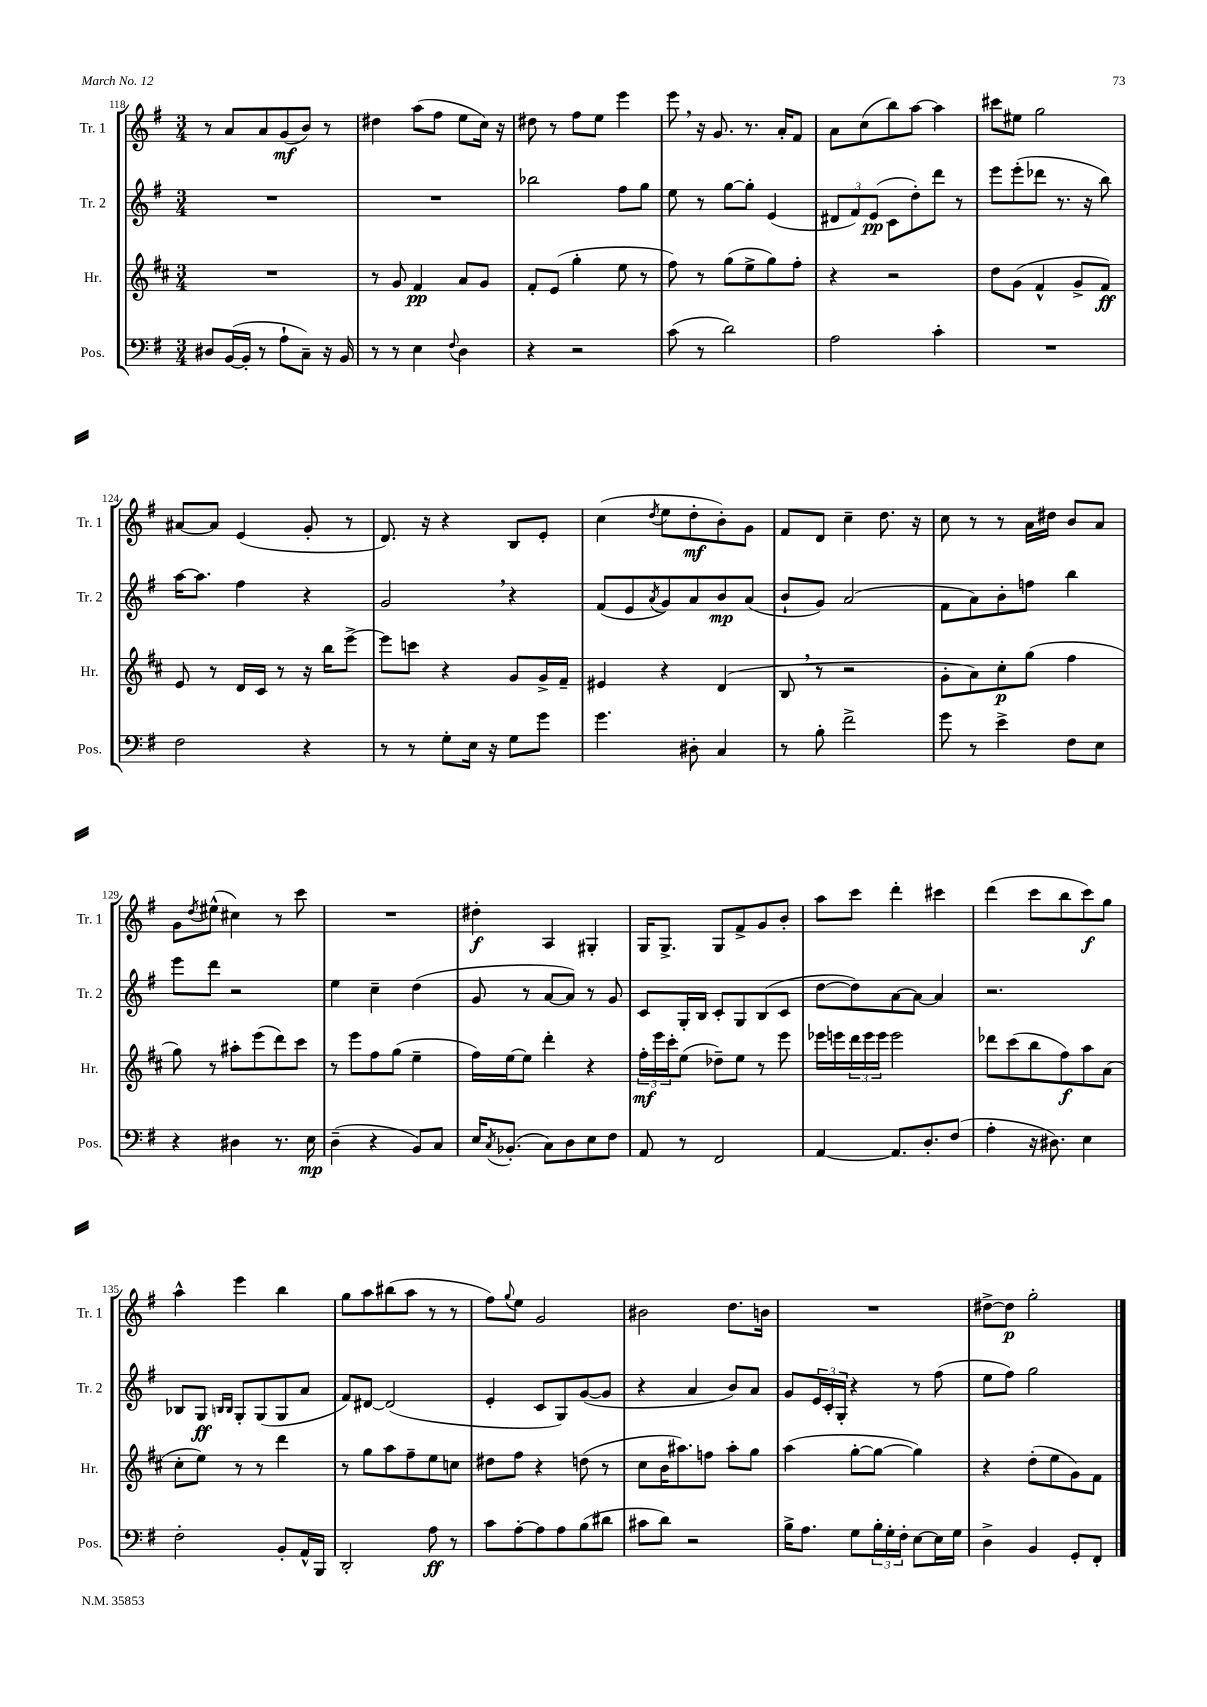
<<
\new StaffGroup <<
\new Staff = "s0" \with { instrumentName = "Tr. 1" shortInstrumentName = "Tr. 1" } {
    \clef treble \key g \major \numericTimeSignature \time 3/4
    r8 a'8 a'8 g'8\mf( b'8) r8 |
    dis''4 a''8( fis''8 e''8 c''16) r16 |
    dis''8 r8 fis''8 e''8 e'''4 |
    e'''8 \breathe r16 g'8. r8. a'16-. fis'8 |
    a'8 c''8( b''8) a''8~ a''4 |
    cis'''8 eis''8 g''2 |
    ais'8~ ais'8 e'4( g'8-. r8 |
    d'8.) r16 r4 b8 e'8-. |
    c''4( \acciaccatura { d''8 } e''8 d''8-.\mf b'8-.) g'8 |
    fis'8 d'8 c''4-- d''8. r16 |
    c''8 r8 r8 a'16 dis''16 b'8 a'8 |
    g'8 \acciaccatura { d''8 } eis''8-^( cis''4) r8 c'''8 |
    R2. |
    dis''4-.\f a4 gis4-. |
    g16 g8.-> g8 fis'8-> g'8 b'8-. |
    a''8 c'''8 d'''4-. cis'''4 |
    d'''4( c'''8 b''8 c'''8\f) g''8 |
    a''4-^ e'''4 b''4 |
    g''8 a''8 bis''8( a''8 r8 r8 |
    fis''8) \appoggiatura { g''8 } e''8 g'2 |
    bis'2 d''8. b'16 |
    R2. |
    dis''8~-> dis''8\p g''2-. \bar "|." |
}
\new Staff = "s1" \with { instrumentName = "Tr. 2" shortInstrumentName = "Tr. 2" } {
    \clef treble \key g \major \numericTimeSignature \time 3/4
    R2. |
    R2. |
    bes''2 fis''8 g''8 |
    e''8 r8 g''8~ g''8-. e'4( |
    \tuplet 3/2 { dis'8 fis'8) e'8\pp( } c'8 d''8-.) d'''8 r8 |
    e'''8 e'''8-.( des'''8 r8. r16 b''8) |
    a''16~ a''8. fis''4 r4 |
    g'2 \breathe r4 |
    fis'8( e'8 \acciaccatura { a'8 } g'8) a'8 b'8\mp a'8( |
    b'8-! g'8) a'2( |
    fis'8 a'8) b'8-. f''8 b''4 |
    e'''8 d'''8 r2 |
    e''4 c''4-- d''4( |
    g'8 r8 a'8~ a'8) r8 g'8 |
    c'8 g16-. b16 c'8-. g8 b8( c'8 |
    d''8~ d''8) a'8~ a'8~ a'4 |
    r2. |
    bes8 g8\ff \grace { b16 b16 } g8-. g8( g8 a'8 |
    fis'8) dis'8~ dis'2( |
    e'4-. c'8 g8) g'8~( g'8 |
    r4 a'4 b'8) a'8 |
    g'8 \tuplet 3/2 { e'16 c'16-. g16-. } r4 r8 fis''8( |
    e''8 fis''8) g''2 \bar "|." |
}
\new Staff = "s2" \with { instrumentName = "Hr." shortInstrumentName = "Hr." } {
    \clef treble \key d \major \numericTimeSignature \time 3/4
    R2. |
    r8 g'8 fis'4\pp a'8 g'8 |
    fis'8-. e'8( g''4-. e''8 r8 |
    fis''8) r8 g''8( e''8-> g''8) fis''8-. |
    r4 r2 |
    d''8 g'8( fis'4-^ g'8-> fis'8\ff) |
    e'8 r8 d'16 cis'16 r8 r16 b''16 e'''8~-> |
    e'''8 c'''8 r4 g'8 g'16-> fis'16-- |
    eis'4 r4 d'4( |
    b8 \breathe r8 r2 |
    g'8-. a'8) cis''8-.\p g''8( fis''4 |
    g''8) r8 ais''8-. e'''8( d'''8) cis'''8 |
    r8 e'''8 fis''8 g''8( e''4-- |
    fis''16) e''16~ e''8 d'''4-. r4 |
    \tuplet 3/2 { fis''16-.\mf e'''16 cis'''16-. } e''8( des''8--) e''8 r8 e'''8 |
    ees'''16 e'''16 \tuplet 3/2 { d'''16 e'''16 e'''16 } e'''2 |
    des'''8 cis'''8( b''8 fis''8\f) a''8 a'8( |
    cis''8-. e''8) r8 r8 d'''4 |
    r8 g''8 a''8 fis''8-- e''8 c''8 |
    dis''8 fis''8 r4 d''8( r8 |
    cis''8 b'16 ais''8.) f''8 ais''8-. g''8 |
    a''4( g''8~-. g''8~ g''4) |
    r4 d''8-.( e''8 g'8) fis'8 \bar "|." |
}
\new Staff = "s3" \with { instrumentName = "Pos." shortInstrumentName = "Pos." } {
    \clef bass \key g \major \numericTimeSignature \time 3/4
    dis8 b,16~( b,16-. r8 a8-! c8--) r16 b,16 |
    r8 r8 e4 \appoggiatura { fis8 } d4 |
    r4 r2 |
    c'8( r8 d'2) |
    a2 c'4-. |
    R2. |
    fis2 r4 |
    r8 r8 g8-. e16 r16 g8 g'8 |
    g'4. dis8-. c4 |
    r8 b8-. fis'2-> |
    g'8 r8 e'4-> fis8 e8 |
    r4 dis4 r8. e16\mp |
    d4--( r4 b,8) c8 |
    e16 \acciaccatura { c8 } bes,8.-.( c8) d8 e8 fis8 |
    a,8 r8 fis,2 |
    a,4~ a,8. d8.-. fis8( |
    a4-. r16 dis8.) e4 |
    fis2-. b,8-. a,16-^ b,,16 |
    d,2-. a8\ff r8 |
    c'8 a8~-. a8 a8 b8( dis'8 |
    cis'8 d'8) r2 |
    b16-> a8. g8 \tuplet 3/2 { b16-. g16-. fis16-. } e8~ e16 g16 |
    d4-> b,4 g,8-. fis,8-. \bar "|." |
}
>>
>>
\layout { \context { \Score currentBarNumber = #118 } }
